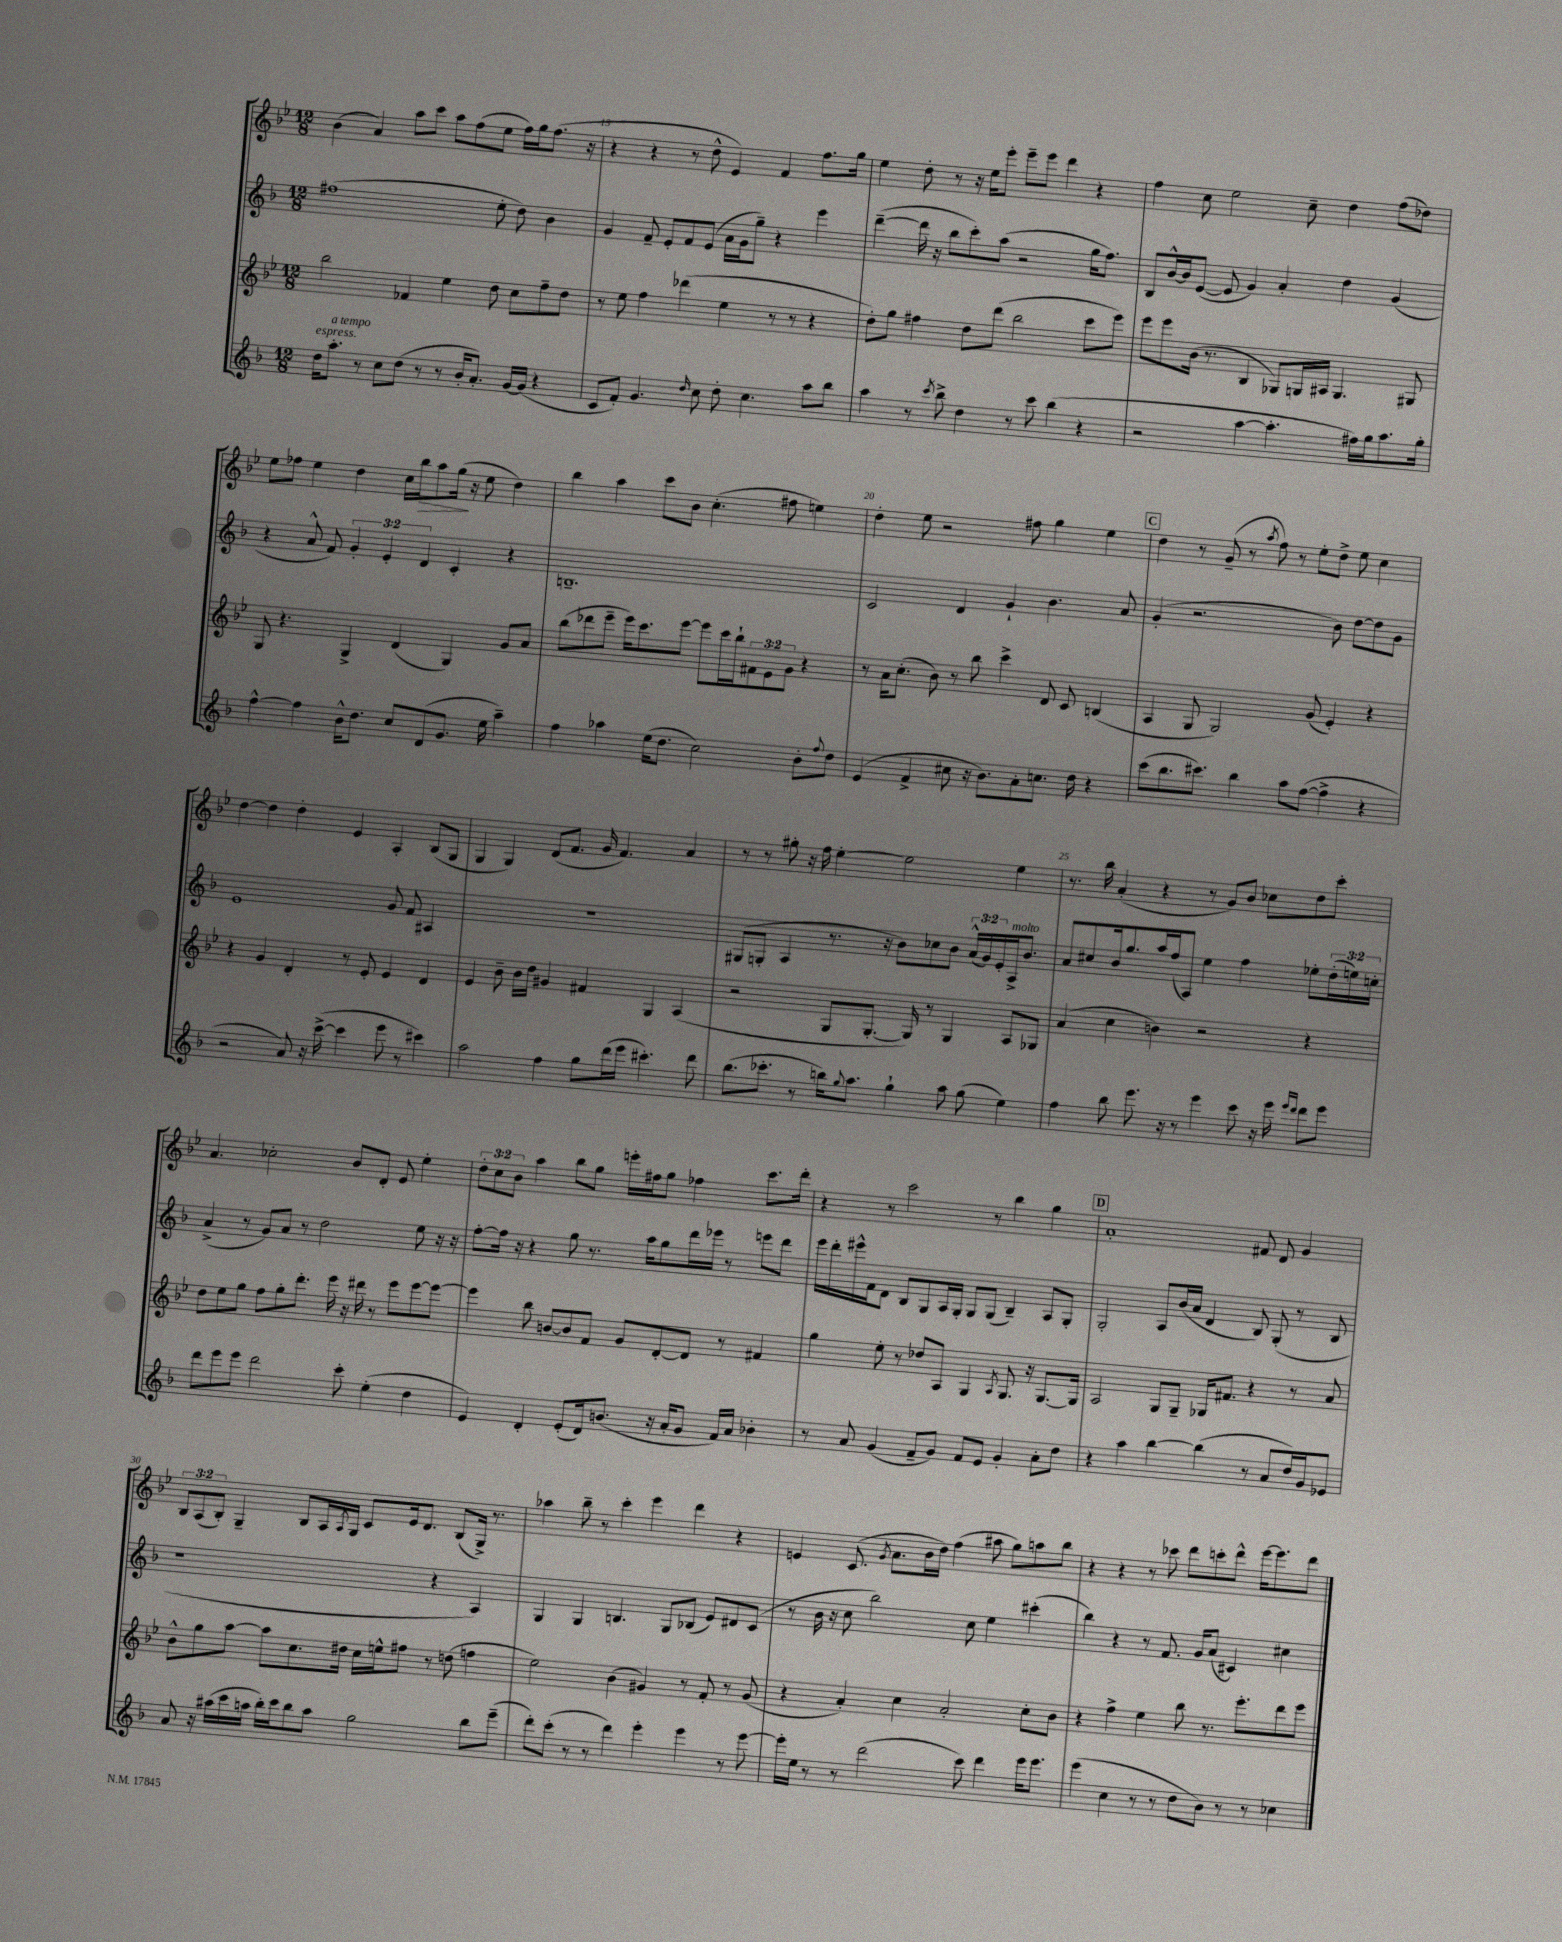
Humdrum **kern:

**kern	**kern	**kern	**kern	**dynam
*part4	*part3	*part2	*part1	*part1
*staff4	*staff3	*staff2	*staff1	*staff1
*clefG2	*clefG2	*clefG2	*clefG2	*
*k[b-]	*k[b-e-]	*k[b-]	*k[b-e-]	*
*M12/8	*M12/8	*M12/8	*M12/8	*
=14	=14	=14	=14	=14
!LO:TX:a:i:t=espress.	!	!	!	!
16dd\KL	2bb-\	(1ff#X	(4b-\	.
!LO:TX:a:i:t=a tempo	!	!	!	!
8.aa'\J	.	.	.	.
8r	.	.	4a/)	.
8cc\L	.	.	.	.
(8dd\J	4f-X/	.	8aa\L	.
8r	.	.	8ccc\J	.
8r	4ee-\	.	8aa\L	.
16b-'/KL	.	.	(8ff\	.
8.a'/J)	.	.	.	.
.	8dd\	8ee'\	8ee-\J	.
[16g/LL	8cc\L	8dd\)	16ff\LL)	.
(16g/JJ]	.	.	16gg\J	.
4r	8ff~\	4b-\	(8.ff\J	.
.	8dd\J	.	.	.
.	.	.	16r	.
=15	=15	=15	=15	=15
8c/L	8r	4g/	4r	.
8f'/J)	8ee-\	.	.	.
4.g/	4ff\	8f~/	4r	.
.	.	8e'/L	.	.
.	(4ddd-X\	8f/	8r	.
16qqdd/	.	.	.	.
8cc\	.	(8e/J	8dd^^\	.
8dd'\	4ee-\	16a\LL	4e-/)	.
.	.	16g\J	.	.
4.cc\	.	8gg~\J)	.	.
.	8r	4r	4f/	.
.	8r	.	.	.
8aa\L	4r	4eee\	8.ff\L	.
8bb-\J	.	.	.	.
.	.	.	16gg\Jk	.
=16	=16	=16	=16	=16
4aa\	8dd'\L)	([4ddd~\	4ee-\	.
.	8gg\J	.	.	.
8r	4ff#X\	16ddd\]	8dd'\	.
.	.	16r	.	.
8qccc/	.	.	.	.
8bb-^\	.	8bb-\L	8r	.
4dd\	8dd\L	8ccc'\)	16r	.
.	.	.	16ee-\KL	.
.	(8ddd\J	(8aa\J	8eee-'\J	.
8r	2bb-\	2r	8eee-~\L	.
8ccc\	.	.	8eee-\J	.
(4bb-\	.	.	4ddd\	.
4r	8ccc\L	16gg\KL	4r	.
.	.	8.ff\J)	.	.
.	8eee-\J)	.	.	.
=17	=17	=17	=17	=17
2r	8eee-\L	8B-/L	4ff\	.
.	8eee-\	[16b-^^/L	.	.
.	.	16b-/J]	.	.
.	(16b-\Jk	([8e/J	8cc\	.
.	8.r	.	.	.
.	.	8e/]	2ee-\	.
[4aa\	4B-/	4g/)	.	.
4.aa'\]	8G-X/L)	4a'/	.	.
.	16Gn/L	.	8cc~\	.
.	16A#X/JJ	.	.	.
.	4.G/	4dd\	4dd\	.
16ff#X\LL)	.	.	.	.
16gg\J	.	.	.	.
8.aa\	.	(4g/	(8ff\L	.
.	8G#X/	.	8dd-X\J)	.
16gg'\Jk	.	.	.	.
!!LO:LB:g=z
=18	=18	=18	=18	=18
[4ff^^\	8G/	4r	8ee-\L	.
.	4.r	.	8ff-X\J	.
4ff\]	.	8a^^/	4ee-\	.
.	.	8f/)	.	.
16b-^^\KL	4G^/	6g'/	4dd\	.
8.dd\J	.	.	.	.
.	.	6e'/	.	.
8cc/L	(4d/	.	16cc\LL	.
!	!	!	!	!LO:HP:b
.	.	.	16bb-\J	>
.	.	6d/	.	.
(8d/	.	.	8aa\	.
8.g/J	4G/)	4c'/	(16gg\Jk	.
.	.	.	16r	]
.	.	.	8ee-\	.
16ee\	.	.	.	.
4aa~\)	8g/L	4r	4dd\)	.
.	8a/J	.	.	.
=19	=19	=19	=19	=19
4ff\	(8bb-\L	1.Bn~	4bb-\	.
.	8ddd-X\	.	.	.
4aa-X\	8eee-~\J	.	4aa\	.
.	16eee-\KL)	.	.	.
.	8.ccc\	.	.	.
(16ee\KL	.	.	8ccc\L	.
8.dd\J	.	.	.	.
.	[8eee-\J	.	8b-\J	.
2cc\)	8eee-\L]	.	(4.cc'\	.
.	16ccc\L	.	.	.
.	16bb-`\J	.	.	.
.	12f#X\	.	.	.
.	12e-\	.	.	.
.	.	.	8ff#X\	.
.	12g\J	.	.	.
8b-'\L	4r	.	4een\)	.
8qqff/	.	.	.	.
8dd\J	.	.	.	.
=20	=20	=20	=20	=20
(4e/	8r	2c/	4dd'\	.
.	16a\KL	.	.	.
.	(8.cc'\J	.	.	.
4f^/	.	.	8ee-\	.
.	8b-\)	.	2r	.
8cc#X\	8r	4d/	.	.
16r	8bb-\	.	.	.
8.b-\L)	.	.	.	.
.	4ccc^\	4g`/	.	.
8a'\	.	.	8ff#X\	.
8.ccn\J	8d/	4.b-\	4gg\	.
.	8c/	.	.	.
16dd\	.	.	.	.
4r	(4Bn/	.	4ee-\	.
.	.	8a/	.	.
!!LO:REH:place=s1:t=C
=21	=21	=21	=21	=21
(8ccc\L	4A/	(4g'/	4dd\	.
8.bb-\	.	.	.	.
.	8G/	2.r	8r	.
8.ccc#X\J)	.	.	.	.
.	2G/)	.	(8g~/	.
4bb-\	.	.	8r	.
.	.	.	8qaa/	.
.	.	.	8ff\)	.
8aa\L	.	.	8r	.
([8ff\J	(8g/	.	8ee-'\L	.
4ff^\]	4e-'/)	8b-\)	8dd^\J	.
.	.	[8dd\L	8ee-\	.
4r	4r	8dd\]	4cc\	.
.	.	8g\J	.	.
!!LO:LB:g=z
=22	=22	=22	=22	=22
2r	4r	1e	[4dd\	.
.	4g/	.	4dd\]	.
8a/)	4d'/	.	4dd'\	.
16r	.	.	.	.
([16ccc^\	.	.	.	.
4ccc\]	8r	.	4e-/	.
.	8e-'/	.	.	.
8eee\	4e-/	8g/	4A'/	.
8r	.	8f/	.	.
4ccc#X\)	4d/	4A#X/	(8B-/L	.
.	.	.	8G/J	.
=23	=23	=23	=23	=23
2aa\	4e-/	1.r	4G/	.
.	8b-~\	.	4G/)	.
.	16b-\LL	.	.	.
.	16dd\JJ	.	.	.
4ff\	4g#X/	.	(8d/L	.
.	.	.	8.f/J	.
8gg\L	4f#X/	.	.	.
.	.	.	16g/	.
(16ddd\L	.	.	4.f/)	.
16eee\JJ	.	.	.	.
4.ccc#X'\)	4G/	.	.	.
.	(4A/	.	4a/	.
8ddd\	.	.	.	.
=24	=24	=24	=24	=24
(8.bb-\L	2r	(8G#X/L	8r	.
.	.	8Gn'/J	8r	.
8.ccc-X'\J	.	.	.	.
.	.	4A/	8gg#X'\	.
8r	.	.	16r	.
.	.	.	16ff\	.
16bbn\KL)	8G/L	8.r	[4ee-'\	.
8qqgg/	.	.	.	.
8.aa\J	.	.	.	.
.	[8.G'/J	.	.	.
.	.	16r	.	.
4gg`\	.	8b-\L)	2ee-\]	.
.	16G/])	.	.	.
.	8r	8cc-X\	.	.
8aa\	4G/	8b-\J	.	.
(8gg\	.	(24a^^/LL	.	.
.	.	24g/)	.	.
.	.	24e'/	.	.
!	!	!LO:TX:a:i:t=molto	!	!
4ee\)	8A/L	16A^/J	4ee-\	.
.	.	8.b-/J	.	.
.	8G-X/J	.	.	.
=25	=25	=25	=25	=25
4ff\	(4a/	8a/L	8.r	.
.	.	8cc#X/	.	.
.	.	.	16bb-\	.
8bb-\	4cc\	16b-/k	(4a'/	.
.	.	8.gg/	.	.
8.eee\	.	.	.	.
.	4bn\)	16aa/L	4r	.
16r	.	(16ff/J	.	.
8r	.	8A/J)	.	.
4eee\	2r	4ee\	8r	.
.	.	.	8g/L)	.
8ccc\	.	4ff\	8b-/J	.
16r	.	.	8cc-X\L	.
16eee\	.	.	.	.
16qqeee/LL	.	.	.	.
16qqddd/JJ	.	.	.	.
8ddd\L	4r	8ee-X'\L	8dd\	.
8eee\J	.	(24dd'\L	8ccc'\J	.
.	.	24een\)	.	.
.	.	24ccn'\JJ	.	.
!!LO:LB:g=z
=26	=26	=26	=26	=26
8ddd\L	8dd\L	(4a^/	4.a/	.
8eee\	8ee-\	.	.	.
8eee\J	8gg\J	8r	.	.
2ddd\	8ff\L	8g/L)	2cc-X'\	.
.	8gg'\	8a/J	.	.
.	8.ddd'\J	8r	.	.
.	.	2dd\	.	.
.	16eee-\	.	.	.
8ccc'\	16r	.	8b-/L	.
.	16ddd#X\	.	.	.
(4ee'\	8r	.	8d'/J	.
.	8eee-\L	.	8e-/	.
4dd\	[8eee-\	8ee\	4ee-'\	.
.	8eee-\J_	16r	.	.
.	.	16r	.	.
=27	=27	=27	=27	=27
4e/)	4eee-\]	[8ff'\L	12dd'\L	.
.	.	.	12cc\	.
.	.	16ff\Jk]	.	.
.	.	.	12b-\J	.
.	.	16r	.	.
4d'/	8bb-\	4r	4aa\	.
.	[8bn/L	.	.	.
(8e'/L	8b/]	8gg\	8bb-\L	.
16d/k)	8f/J	8.r	8gg\J	.
(8.bn/J	.	.	.	.
.	8g/L	.	16eeen'\LL	.
.	.	16aa\KL	16ff#X\J	.
16r	[8d'/	8gg\	8gg\J	.
16a'/KL	.	.	.	.
8g/J	8d/J]	16ddd\L	4ff-X\	.
.	.	16eee-X\JJ	.	.
16f/LL)	8r	8r	.	.
16a/JJ	.	.	.	.
4b-X'\	4f#X/	8eeen\L	8.ccc\L	.
.	.	8ddd\J	.	.
.	.	.	16ddd'\Jk	.
=28	=28	=28	=28	=28
8r	4gg\	16eee\LL	4r	.
.	.	16ddd'\	.	.
8a/	.	16eee#X^^\	.	.
.	.	16f\J	.	.
(4g/	8ee-'\	8d\J	8r	.
.	8r	8B-/L	2ccc\	.
8f~/L	8dd-X/L	8G/	.	.
8g/J)	8A/J	16A/L	.	.
.	.	16G'/JJ	.	.
8f/L	4G/	8G/L	.	.
8e/J	.	(8G/J	8r	.
.	8qA/	.	.	.
4g'/	8.G/	4B-~/)	4bb-\	.
.	16r	.	.	.
8a'\L	[8.G/L	8A/L	4gg\	.
8dd\J	.	8G'/J	.	.
.	16G/Jk]	.	.	.
!!LO:REH:place=s1:t=D
=29	=29	=29	=29	=29
4r	2A/	2G'/	1a'	.
4aa\	.	.	.	.
[4bb-\	8G/L	8A/L	.	.
.	8G~/J	(16b-/L	.	.
.	.	16a/JJ	.	.
(4bb-\]	16G-X/KL	4d/	.	.
.	8.f#X/J	.	.	.
8r	4r	8B-/)	8f#X/	.
8a/L	.	(8G'/	8d/	.
16dd/L)	8r	8r	4g/	.
16g/J	.	.	.	.
8e-X/J	8a/	8B-/	.	.
!!LO:LB:g=z
=30	=30	=30	=30	=30
8a/	8b-^^\L	1r	12B-/L	.
.	.	.	(12A/	.
16r	8gg\	.	.	.
.	.	.	12B-'/J)	.
(16aa#X\LL	.	.	.	.
16ccc\	[8aa\J	.	4G~/	.
16aan\JJ	.	.	.	.
16bb-'\LL)	8aa\L]	.	.	.
16ccc\J	.	.	.	.
8bb-\	8.cc\	.	8B-/L	.
8aa\J	.	.	16A/L	.
.	.	.	8qA/	.
.	16dd#X\Jk	.	16G/JJ	.
2gg\	16cc\LL	.	8c/L	.
.	16een^^\J	.	.	.
.	8ff#X\J	.	16e-/k	.
.	.	.	8.d/J	.
.	8r	4r	.	.
.	(8ddn\	.	(8B-/L	.
8bb-\L	4ffn\	4A/)	16G^/Jk)	.
.	.	.	8.r	.
(8eee~\J	.	.	.	.
=31	=31	=31	=31	=31
8ddd'\L)	2ee-\)	4G/	4aa-X\	.
(8ccc'\J	.	.	.	.
8r	.	4G/	8bb-~\	.
8r	.	.	8r	.
4ddd\)	(4b-\	4.Bn/	4ccc'\	.
4eee'\	4g#X/)	.	4eee-\	.
.	.	8G/L	.	.
4eee\	8r	(8B-X/J	4ddd\	.
.	8f'/	8e/L)	.	.
8r	8r	8d#X/	4r	.
[8eee\	(8g#/	(8c/J	.	.
=32	=32	=32	=32	=32
16eee'\LL]	4r	8r	4en/	.
16ee\JJ	.	.	.	.
8r	.	16b-\	.	.
.	.	16r	.	.
8r	4a'/)	8cc\	(8.c/	.
(2ddd\	.	2bb-\)	.	.
.	.	.	8qg/	.
.	.	.	8.a\L	.
.	4cc\	.	.	.
.	.	.	16b-\L	.
.	.	.	16dd\JJ)	.
.	2a'/	.	(4ff\	.
8ccc\)	.	8cc\	.	.
4ddd\	.	4ee\	8aa#X\	.
.	.	.	8gg\L)	.
16eee\KL	8cc'\L	(4ccc#X'\	8aan\	.
8.eee\J	.	.	.	.
.	8b-\J	.	8bb-\J	.
=33	=33	=33	=33	=33
(4eee\	4r	4bb-\)	4r	.
4cc\	4ff^\	4r	4r	.
8r	4ee-\	8r	8r	.
8r	.	8.f/	8ccc-X\	.
8dd\L	8bb-\	.	8ddd\L	.
.	.	16g/KL	.	.
8b-\J)	8.r	(8a/J	8cccn'\	.
8r	.	4c#X/)	8ddd^^\J	.
.	8.eee-'\L	.	.	.
8r	.	.	[16eee-\KL	.
.	.	.	8.eee-\]	.
4cc-X\	8ddd\	4cc#X\	.	.
.	8eee-\J	.	8ddd\J	.
==	==	==	==	==
*-	*-	*-	*-	*-
